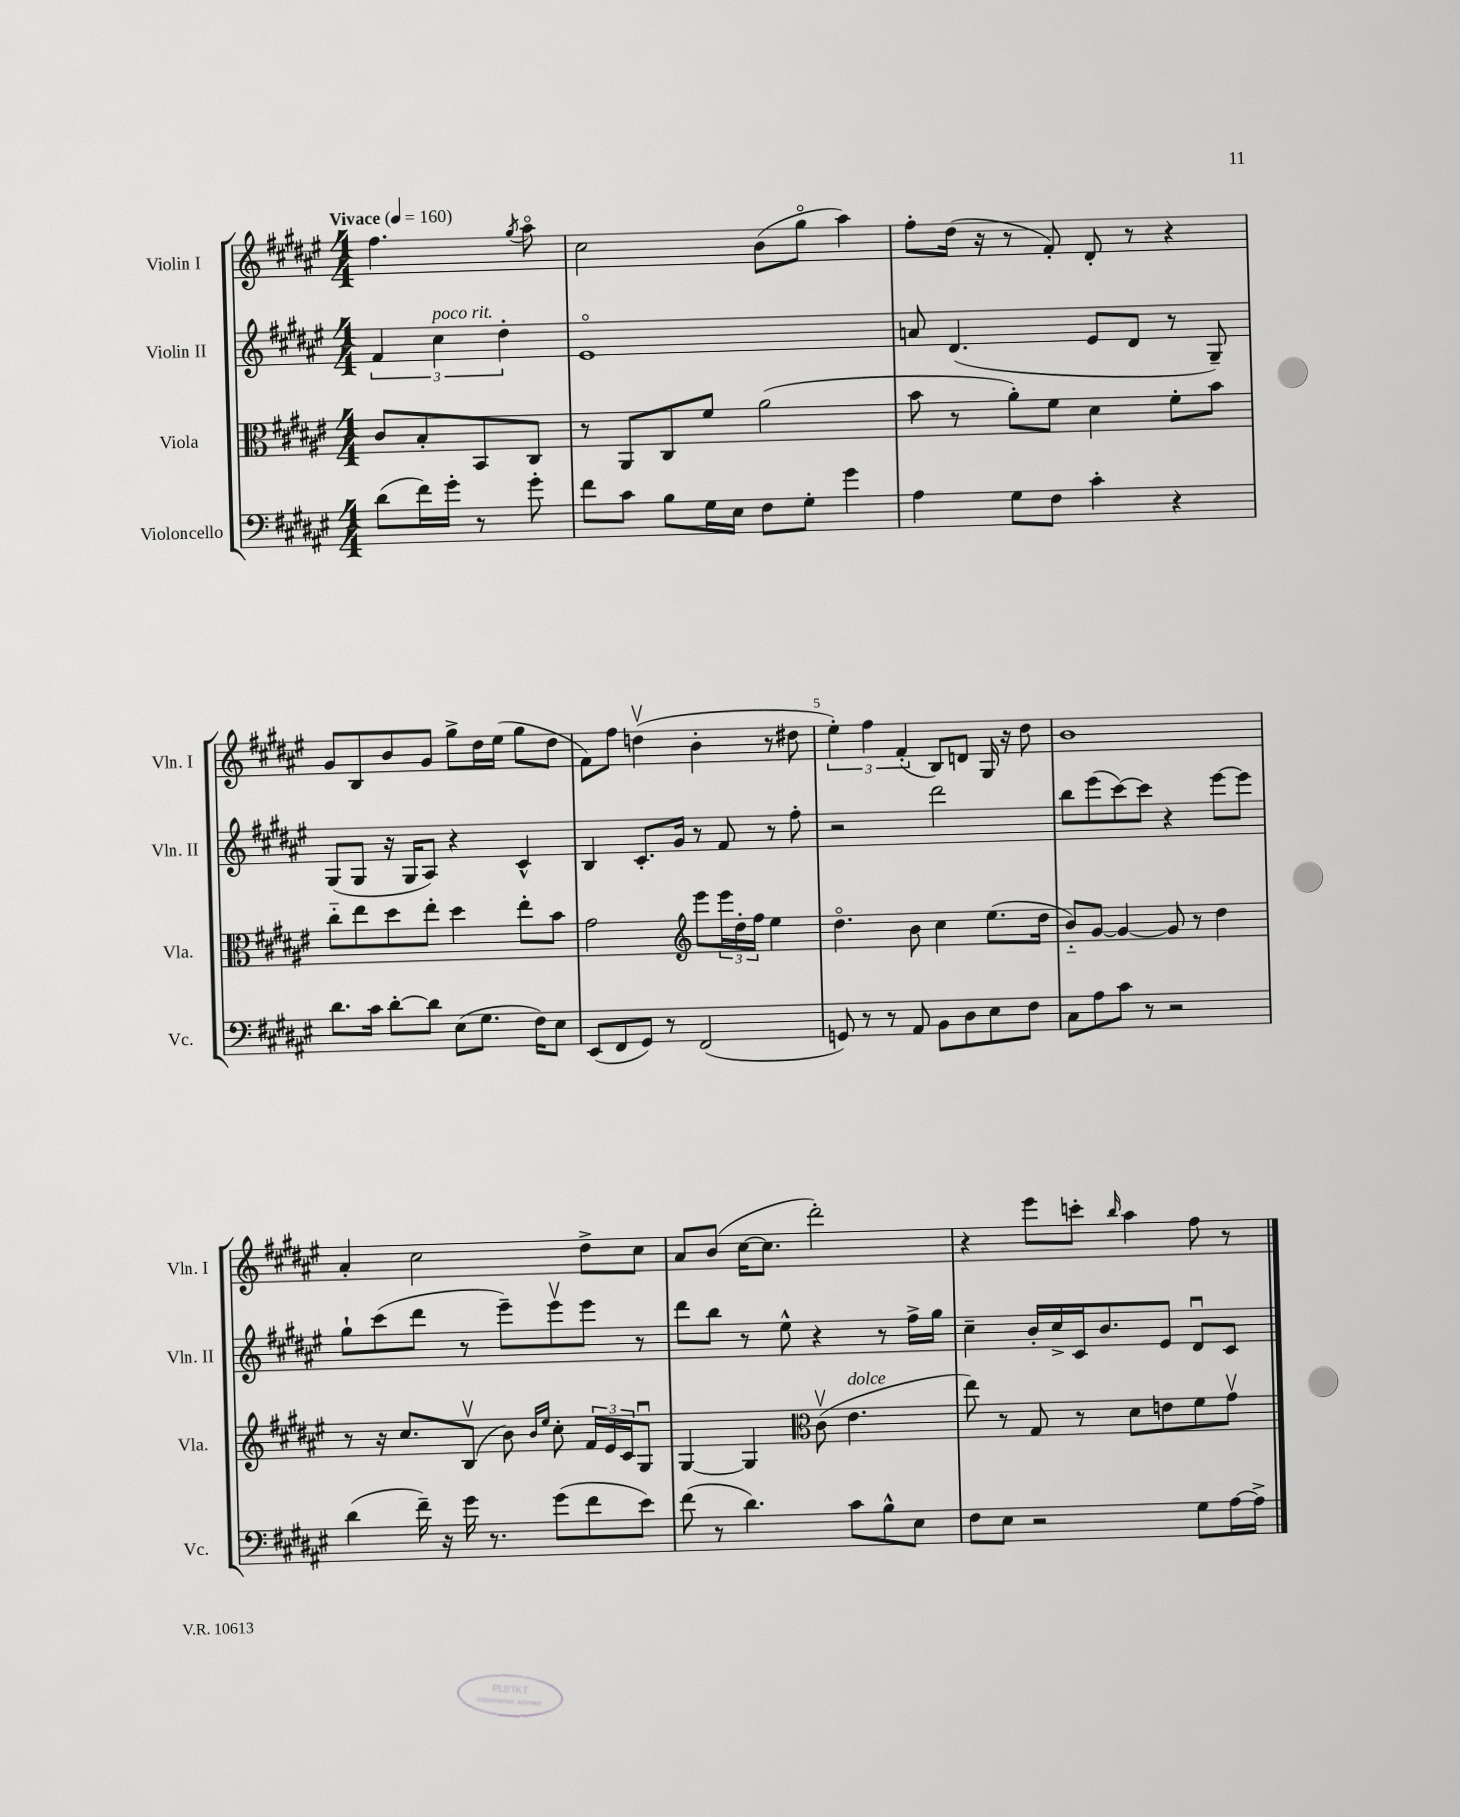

**kern	**kern	**kern	**kern
*staff4	*staff3	*staff2	*staff1
*clefF4	*clefC3	*clefG2	*clefG2
*k[f#c#g#d#a#e#]	*k[f#c#g#d#a#e#]	*k[f#c#g#d#a#e#]	*k[f#c#g#d#a#e#]
*M4/4	*M4/4	*M4/4	*M4/4
*MM160	*MM160	*MM160	*MM160
(8d#	8c#	6f#	4.ff#
16f#)	8B'	.	.
.	.	6cc#	.
16g#'	.	.	.
8r	8BB	.	.
.	.	6dd#'	.
.	.	.	8qgg#
8g#'	8C#	.	8aa#o
=	=	=	=
8f#	8r	1e#o	2cc#
8c#	8AA#	.	.
8B	8C#	.	.
16G#	8f#	.	.
16E#	.	.	.
8F#	(2a#	.	(8b
8G#'	.	.	8gg#o
4g#	.	.	4aa#)
=	=	=	=
4A#	8b	8a	8ff#'
.	8r	(4.d#	(16dd#
.	.	.	16r
8G#	8a#')	.	8r
8F#	8f#	.	8f#')
4c#'	4d#	8e#	8d#'
.	.	8d#	8r
4r	8f#'	8r	4r
.	8b	8G#~)	.
=	=	=	=
8.d#	8cc#'~	(8G#	8g#
.	8ee#	8G#	8B
16c#	.	.	.
[8d#'	8dd#	16r	8b
.	.	16G#	.
8d#]	8ee#'	8A#)	8g#
(8E#	4dd#	4r	8gg#^
8.G#	.	.	16dd#
.	.	.	(16ee#
.	8ee#'	4c#^^	8gg#
16F#)	.	.	.
8E#	8b	.	8dd#
=	=	=	=
(8EE#	2g#	4B	8f#)
8FF#	.	.	8ff#
8GG#)	.	8.c#'	(4ddv
8r	.	.	.
.	.	16g#	.
*	*clefG2	*	*
(2FF#	8eee#	8r	4b'
.	24eee#	8f#	.
.	24dd#'	.	.
.	24ff#	.	.
.	4ee#	8r	8r
.	.	8ff#'	8dd#
=	=	=	=
8GG)	4.dd#o	2r	6ee#')
8r	.	.	.
.	.	.	6ff#
8r	.	.	.
.	.	.	(6f#'
8AA#	8b	.	.
8BB	4cc#	2ddd#	8B)
8D#	.	.	8d
8E#	(8.ee#	.	16G#
.	.	.	16r
8F#	.	.	8dd#
.	16dd#	.	.
=	=	=	=
8C#	8b'~)	8bb	1b
8A#	[8g#	(8eee#	.
8c#	4g#_	[8ccc#)	.
8r	.	8ccc#]	.
2r	8g#]	4r	.
.	8r	.	.
.	4dd#	[8eee#	.
.	.	8eee#]	.
=	=	=	=
(4d#	8r	8gg#`	4a#'
.	16r	(8ccc#	.
.	8.cc#	.	.
16f#~)	.	8ddd#	2cc#
16r	.	.	.
16g#	(8Bv	8r	.
8.r	.	.	.
.	8b)	8eee#~)	.
.	16qqb	.	.
.	16qqee#	.	.
(8g#	8cc#'	8eee#v	.
8f#	24f#	8eee#	8dd#^
.	24e#	.	.
.	24c#	.	.
8e#)	8G#u	8r	8cc#
=	=	=	=
(8f#	[4G#	8ddd#	8a#
8r	.	8bb	(8b
4.d#)	4G#]	8r	[16cc#
.	.	.	8.cc#]
.	.	8ee#^^	.
*	*clefC3	*	*
.	(8c#v	4r	2ddd#')
8c#	4.e#	.	.
8B^^	.	8r	.
8E#	.	16ff#^	.
.	.	16gg#	.
=	=	=	=
8F#	8ee#)	4cc#~	4r
8E#	8r	.	.
2r	8G#	16b'	8eee#
.	.	16cc#^	.
.	8r	16c#	8ccc'
.	.	8.b	.
.	.	.	16qqbb
.	8d#	.	4aa#
.	8e	8e#	.
8G#	8f#	8d#u	8ff#
[16A#	8g#v	8c#	8r
16A#^]	.	.	.
==	==	==	==
*-	*-	*-	*-
